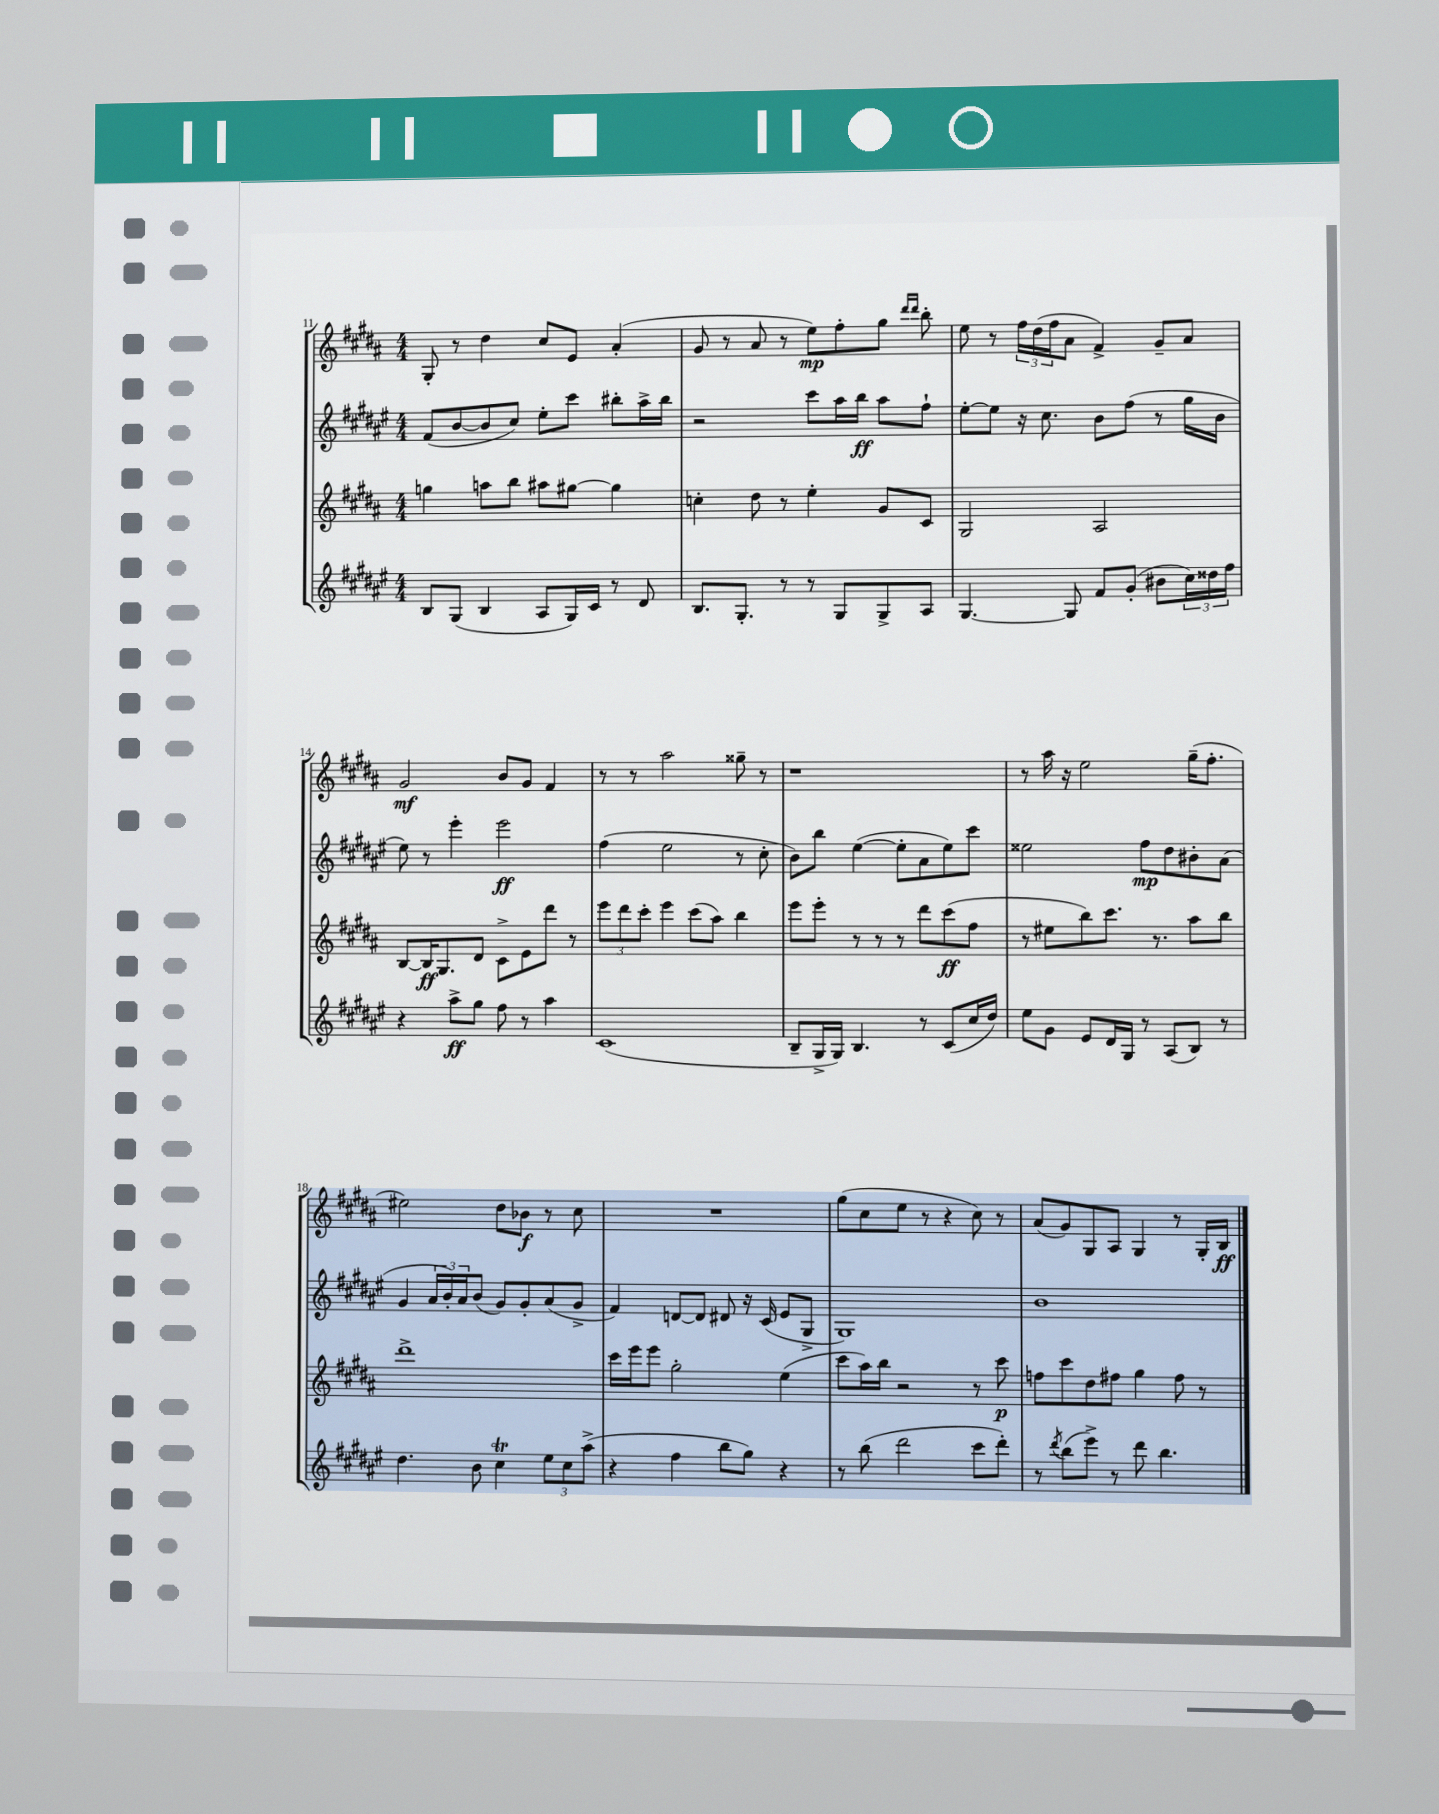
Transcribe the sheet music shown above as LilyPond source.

<<
\new StaffGroup <<
\new Staff = "s0" {
    \clef treble \key b \major \numericTimeSignature \time 4/4
    gis8-. r8 dis''4 cis''8 e'8 ais'4-.( |
    gis'8 r8 ais'8 r8 e''8\mp) fis''8-. gis''8 \grace { dis'''16 dis'''16 } b''8-. |
    e''8 r8 \tuplet 3/2 { fis''16 dis''16( fis''16 } ais'8 fis'4->) gis'8-- ais'8 |
    gis'2\mf b'8 gis'8 fis'4 |
    r8 r8 ais''2 gisis''8-- r8 |
    r1 |
    r8 ais''16 r16 e''2 gis''16--( fis''8.-. |
    eis''2) dis''8 bes'8\f r8 cis''8 |
    R1 |
    gis''8( cis''8 e''8 r8 r4 cis''8) r8 |
    ais'8( gis'8) gis8 ais8 gis4 r8 gis16-. b16\ff \bar "|." |
}
\new Staff = "s1" {
    \clef treble \key fis \major \numericTimeSignature \time 4/4
    fis'8( b'8~ b'8 cis''8) eis''8-. cis'''8 bis''8-. ais''16-> bis''16 |
    r2 cis'''8 ais''16 b''16\ff ais''8 fis''8-! |
    eis''8~-. eis''8 r16 cis''8. b'8 fis''8( r8 gis''16 b'16 |
    eis''8) r8 eis'''4-. eis'''2\ff |
    fis''4( eis''2 r8 cis''8-. |
    b'8) b''8 eis''4~( eis''8-. ais'8 eis''8) cis'''8 |
    eisis''2 fis''8\mp dis''8 bis'8-. ais'8( |
    gis'4 \tuplet 3/2 { ais'16 b'16-.) ais'16 } b'8( gis'8) gis'8-. ais'8( gis'8-> |
    fis'4) d'8~ d'8 dis'8 r16 cis'16( eis'8 gis8-> |
    gis1) |
    b'1 \bar "|." |
}
\new Staff = "s2" {
    \clef treble \key b \major \numericTimeSignature \time 4/4
    g''4 a''8 b''8 ais''8 gis''8~ gis''4 |
    c''4-. dis''8 r8 e''4-. gis'8 cis'8 |
    gis2 ais2 |
    b8~ b16\ff gis8. dis'8 cis'8-> e'8 dis'''8 r8 |
    \tuplet 3/2 { e'''8 dis'''8 cis'''8-. } e'''4 cis'''8( ais''8) b''4 |
    e'''8 e'''8-. r8 r8 r8 dis'''8 cis'''8\ff( fis''8 |
    r8 eis''8 b''8) cis'''8. r8. ais''8 b''8 |
    dis'''1-> |
    cis'''16 e'''16 e'''8 gis''2-. e''4( |
    cis'''8 ais''16) b''16 r2 r8 cis'''8\p |
    f''8 cis'''8 dis''8 fis''8 gis''4 fis''8 r8 \bar "|." |
}
\new Staff = "s3" {
    \clef treble \key fis \major \numericTimeSignature \time 4/4
    b8 gis8( b4 ais8 gis16) cis'16 r8 dis'8 |
    b8. gis8.-. r8 r8 gis8 gis8-> ais8 |
    gis4.~ gis8 fis'8 gis'8-.( bis'8 \tuplet 3/2 { cis''16) disis''16 fis''16 } |
    r4 ais''8->\ff gis''8 fis''8 r8 ais''4 |
    cis'1( |
    b8-- gis16-> gis16) b4. r8 cis'8( cis''16 dis''16) |
    eis''8 gis'8 eis'8 dis'16 gis16 r8 ais8( b8) r8 |
    dis''4. b'8 cis''4\trill \tuplet 3/2 { eis''8 cis''8 ais''8->( } |
    r4 fis''4 b''8 gis''8) r4 |
    r8 b''8( dis'''2 cis'''8 dis'''8-.) |
    r8 \acciaccatura { dis'''8 } b''8( eis'''8->) r8 dis'''8 b''4. \bar "|." |
}
>>
>>
\layout { \context { \Score currentBarNumber = #11 } }
